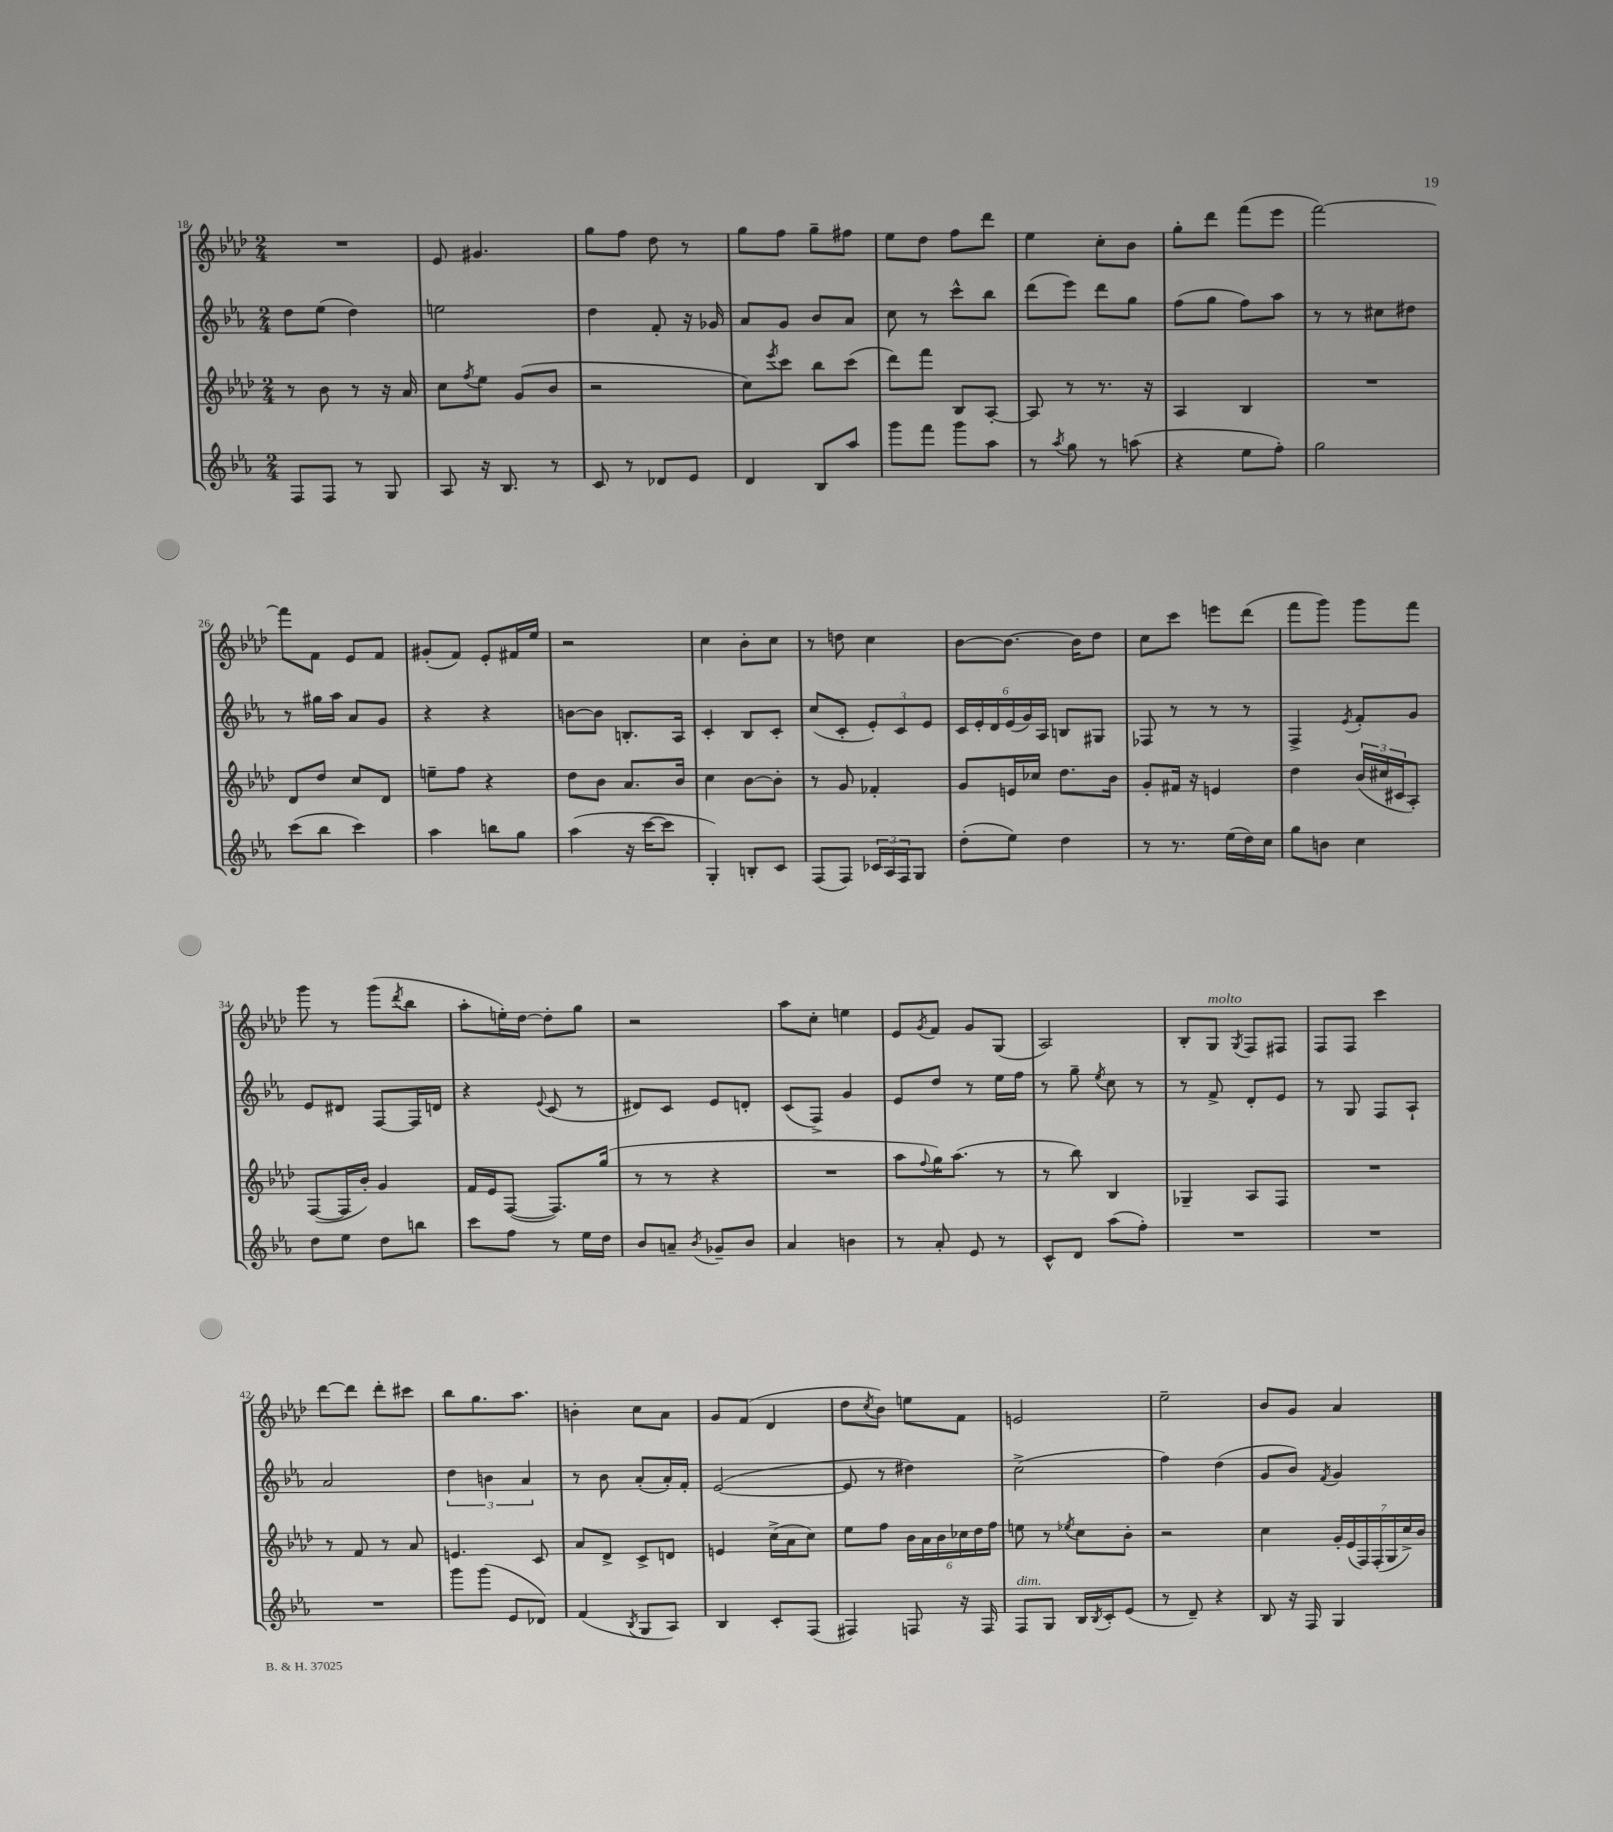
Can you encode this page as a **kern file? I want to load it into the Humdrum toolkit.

**kern	**kern	**kern	**kern
*staff4	*staff3	*staff2	*staff1
*clefG2	*clefG2	*clefG2	*clefG2
*k[b-e-a-]	*k[b-e-a-d-]	*k[b-e-a-]	*k[b-e-a-d-]
*M2/4	*M2/4	*M2/4	*M2/4
8F/L	8r	8dd\L	2r
8F/J	8b-\	(8ee-\J	.
8r	8r	4dd\)	.
8G/	16r	.	.
.	16a-/	.	.
=	=	=	=
8A-/	8cc\L	2ee\	8e-/
.	8qff/	.	.
16r	8ee-\J	.	4.g#/
8.B-/	.	.	.
.	(8g/L	.	.
8r	8b-/J	.	.
=	=	=	=
8c/	2r	4dd\	8gg\L
8r	.	.	8ff\J
8d-/L	.	8f'/	8dd-\
8e-/J	.	16r	8r
.	.	16g-/	.
=	=	=	=
4d/	8cc\L)	8a-/L	8gg\L
.	8qeee-/	.	.
.	8ccc\J	8g/J	8ff\J
8B-/L	8bb-\L	8b-/L	8gg~\L
8aa-/J	(8ccc\J	8a-/J	8ff#\J
=	=	=	=
8ggg\L	8ddd-\L)	8cc\	8ee-\L
8fff\J	8fff\J	8r	8dd-\J
8ggg\L	8B-/L	8ccc^^\L	8ff\L
8aa-\J	[8A-'/J	8bb-\J	8ddd-\J
=	=	=	=
8r	8A-/]	(8ddd\L	4ee-\
8qaa-/	.	.	.
8gg\	8r	8eee-\J)	.
8r	8.r	8ddd\L	8cc'\L
(8aa\	.	8gg\J	8b-\J
.	16r	.	.
=	=	=	=
4r	4A-/	(8ff\L	8gg'\L
.	.	8gg\J	8ddd-\J
8ee-\L	4B-/	8ff\L)	(8fff\L
8ff'\J)	.	8aa-\J	8eee-\J
=	=	=	=
2gg\	2r	8r	[2fff\)
.	.	8r	.
.	.	8cc#\L	.
.	.	8dd#\J	.
=	=	=	=
(8ccc\L	8d-/L	8r	8fff\]L
8bb-\J	8dd-/J	16gg#\LL	8f\J
.	.	16aa-\JJ	.
4ccc\)	8cc/L	8a-/L	8e-/L
.	8d-/J	8g/J	8f/J
=	=	=	=
4aa-\	8ee~\L	4r	(8g#'/L
.	8ff\J	.	8f/J)
8bb\L	4r	4r	8e-'/L
8gg\J	.	.	16f#/L
.	.	.	16ee-/JJ
=	=	=	=
(4aa-\	8dd-\L	[8b\L	2r
.	8b-\J	8b\]J	.
16r	8.a-/L	8.B'/L	.
[16ccc\LK	.	.	.
8ccc\]J	.	.	.
.	16b-/Jk	16A-/Jk	.
=	=	=	=
4G'/)	4cc\	4c'/	4cc\
8B'/L	[8b-\L	8B-/L	8b-'\L
8c/J	8b-'\]J	8c'/J	8cc\J
=	=	=	=
(8F/L	8r	(8cc/L	8r
8F/J)	8g/	8c'/J	8dd\
24c-/LL	4f-'/	12e-'/L)	4cc\
24A-/	.	.	.
24F/J	.	12c/	.
8G/J	.	.	.
.	.	12e-/J	.
=	=	=	=
(8dd'\L	8g/L	24c/LL	[8b-\L
.	.	24e-'/	.
.	.	24d/	.
8ee-\J)	16e/L	(24e-/	8.b-\_J
.	.	24g/)	.
.	16cc-/JJ	.	.
.	.	24A-/JJ	.
4dd\	8.dd-\L	8B/L	.
.	.	.	16b-\]LK
.	.	8G#/J	8dd-\J
.	16b-\Jk	.	.
=	=	=	=
8r	8g'/L	8F-/	8cc\L
8.r	16f#/Jk	8r	8ccc\J
.	16r	.	.
.	4e/	8r	8eee\L
(16ee-\LL	.	.	.
16dd\)	.	8r	(8ddd-\J
16cc\JJ	.	.	.
=	=	=	=
8gg\L	4dd-\	4F^/	8fff\L
8b\J	.	.	8ggg\J)
.	.	8qe-/	.
4cc\	(24b-/LL	8f'/L	8ggg\L
.	24cc#/	.	.
.	24c#/J	.	.
.	8A-'/J)	8g/J	8fff\J
=	=	=	=
8dd\L	([8F/L	8e-/L	8ggg\
8ee-\J	16F/]L	8d#/J	8r
.	16b-'/JJ)	.	.
8dd\L	4g/	[8F/L	(8ggg\L
.	.	.	8qddd-/
8bb\J	.	16F/]L	8bb-\J
.	.	16d/JJ	.
=	=	=	=
8ccc\L	16f/LL	4r	8aa-'\L
.	16e-/J	.	.
8ff\J	([8F/J	.	16ee'\L)
.	.	.	[16dd-\JJ
.	.	8qqe-/	.
8r	8.F/]L)	(8c/	8dd-'\]L
16ee-\LL	.	8r	8gg\J
16dd\JJ	(16gg/Jk	.	.
=	=	=	=
8b-/L	8r	8d#/L)	2r
8a~/J	8r	8c/J	.
8qb-/	.	.	.
8g-~/L	4r	8e-/L	.
8b-/J	.	8d'/J	.
=	=	=	=
4a-/	2r	(8c/L	8aa-\L
.	.	8F^/J)	8cc'\J
4b\	.	4g/	4ee\
=	=	=	=
8r	8aa-\L	8e-/L	8e-/L
.	8qqff/	.	8qg/
8a-'/	16gg\K)	8dd/J	8f/J
.	(8.aa-\J	.	.
8e-/	.	8r	8g/L
8r	8r	16ee-\LL	(8G/J
.	.	16ff\JJ	.
=	=	=	=
8c^^/L	8r	8r	2A-/)
8d/J	8bb-\)	8gg~\	.
.	.	8qee-/	.
(8aa-\L	4B-/	8cc\	.
8ff'\J)	.	8r	.
=	=	=	=
2r	4G-~/	8r	8B-'/L
.	.	8f^/	8G/J
.	.	.	8qG/
.	8A-/L	8d'/L	8F/L
.	8F/J	8e-/J	8F#/J
=	=	=	=
2r	2r	8r	8F/L
.	.	8G/	8F/J
.	.	8F/L	4ccc\
.	.	8A-`/J	.
=	=	=	=
2r	8r	2a-/	[8ddd-\L
.	8f/	.	8ddd-\]J
.	8r	.	8ddd-'\L
.	8a-/	.	8ccc#\J
=	=	=	=
8ggg\L	4.e/	6dd\	8bb-\L
(8ggg\J	.	.	8.gg\
.	.	6b\	.
8e-/L	.	.	.
.	.	.	8.aa-\J
.	.	6a-/	.
8d-/J)	8c/	.	.
=	=	=	=
(4f/	8a-/L	8r	4b'\
.	8d-^/J	8b-\	.
8qB-/	.	.	.
8G/L	8c^/L	(8a-'/L	8cc\L
8A-/J)	8d/J	16a-'/L)	8a-\J
.	.	16f'/JJ	.
=	=	=	=
4B-/	4e/	([2e-/	8g/L
.	.	.	(8f/J
8c'/L	(16cc^\LL	.	4d-/
.	16a-\J	.	.
(8F/J	8cc\J)	.	.
=	=	=	=
4F#/)	8ee-\L	8e-/]	8dd-\L
.	.	.	8qcc/
.	8ff\J	8r	8b-\J)
8F/	24b-\LL	4dd#\)	8ee\L
.	24a-\	.	.
.	24b-\	.	.
16r	24cc-\	.	8f\J
.	24dd-\	.	.
16F/	.	.	.
.	24ff\JJ	.	.
=	=	=	=
8F/L	8ee\	(2cc^\	2e/
8G/J	8r	.	.
.	8qee-/	.	.
16B-/LL	8cc\L	.	.
8qB-/	.	.	.
16c'/J	.	.	.
(8e-/J	8b-'\J	.	.
=	=	=	=
8r	2r	4ff\)	2ee-~\
8d~/)	.	.	.
4r	.	(4dd\	.
=	=	=	=
8B-/	4cc\	8g/L	8b-/L
16r	.	8b-/J)	8g/J
16F/	.	.	.
.	.	8qf/	.
4G/	28g'/LL	4g/	4a-/
.	(28e-/	.	.
.	28F/)	.	.
.	(28F'/	.	.
.	28G/	.	.
.	28cc^/)	.	.
.	28b-/JJ	.	.
==	==	==	==
*-	*-	*-	*-
